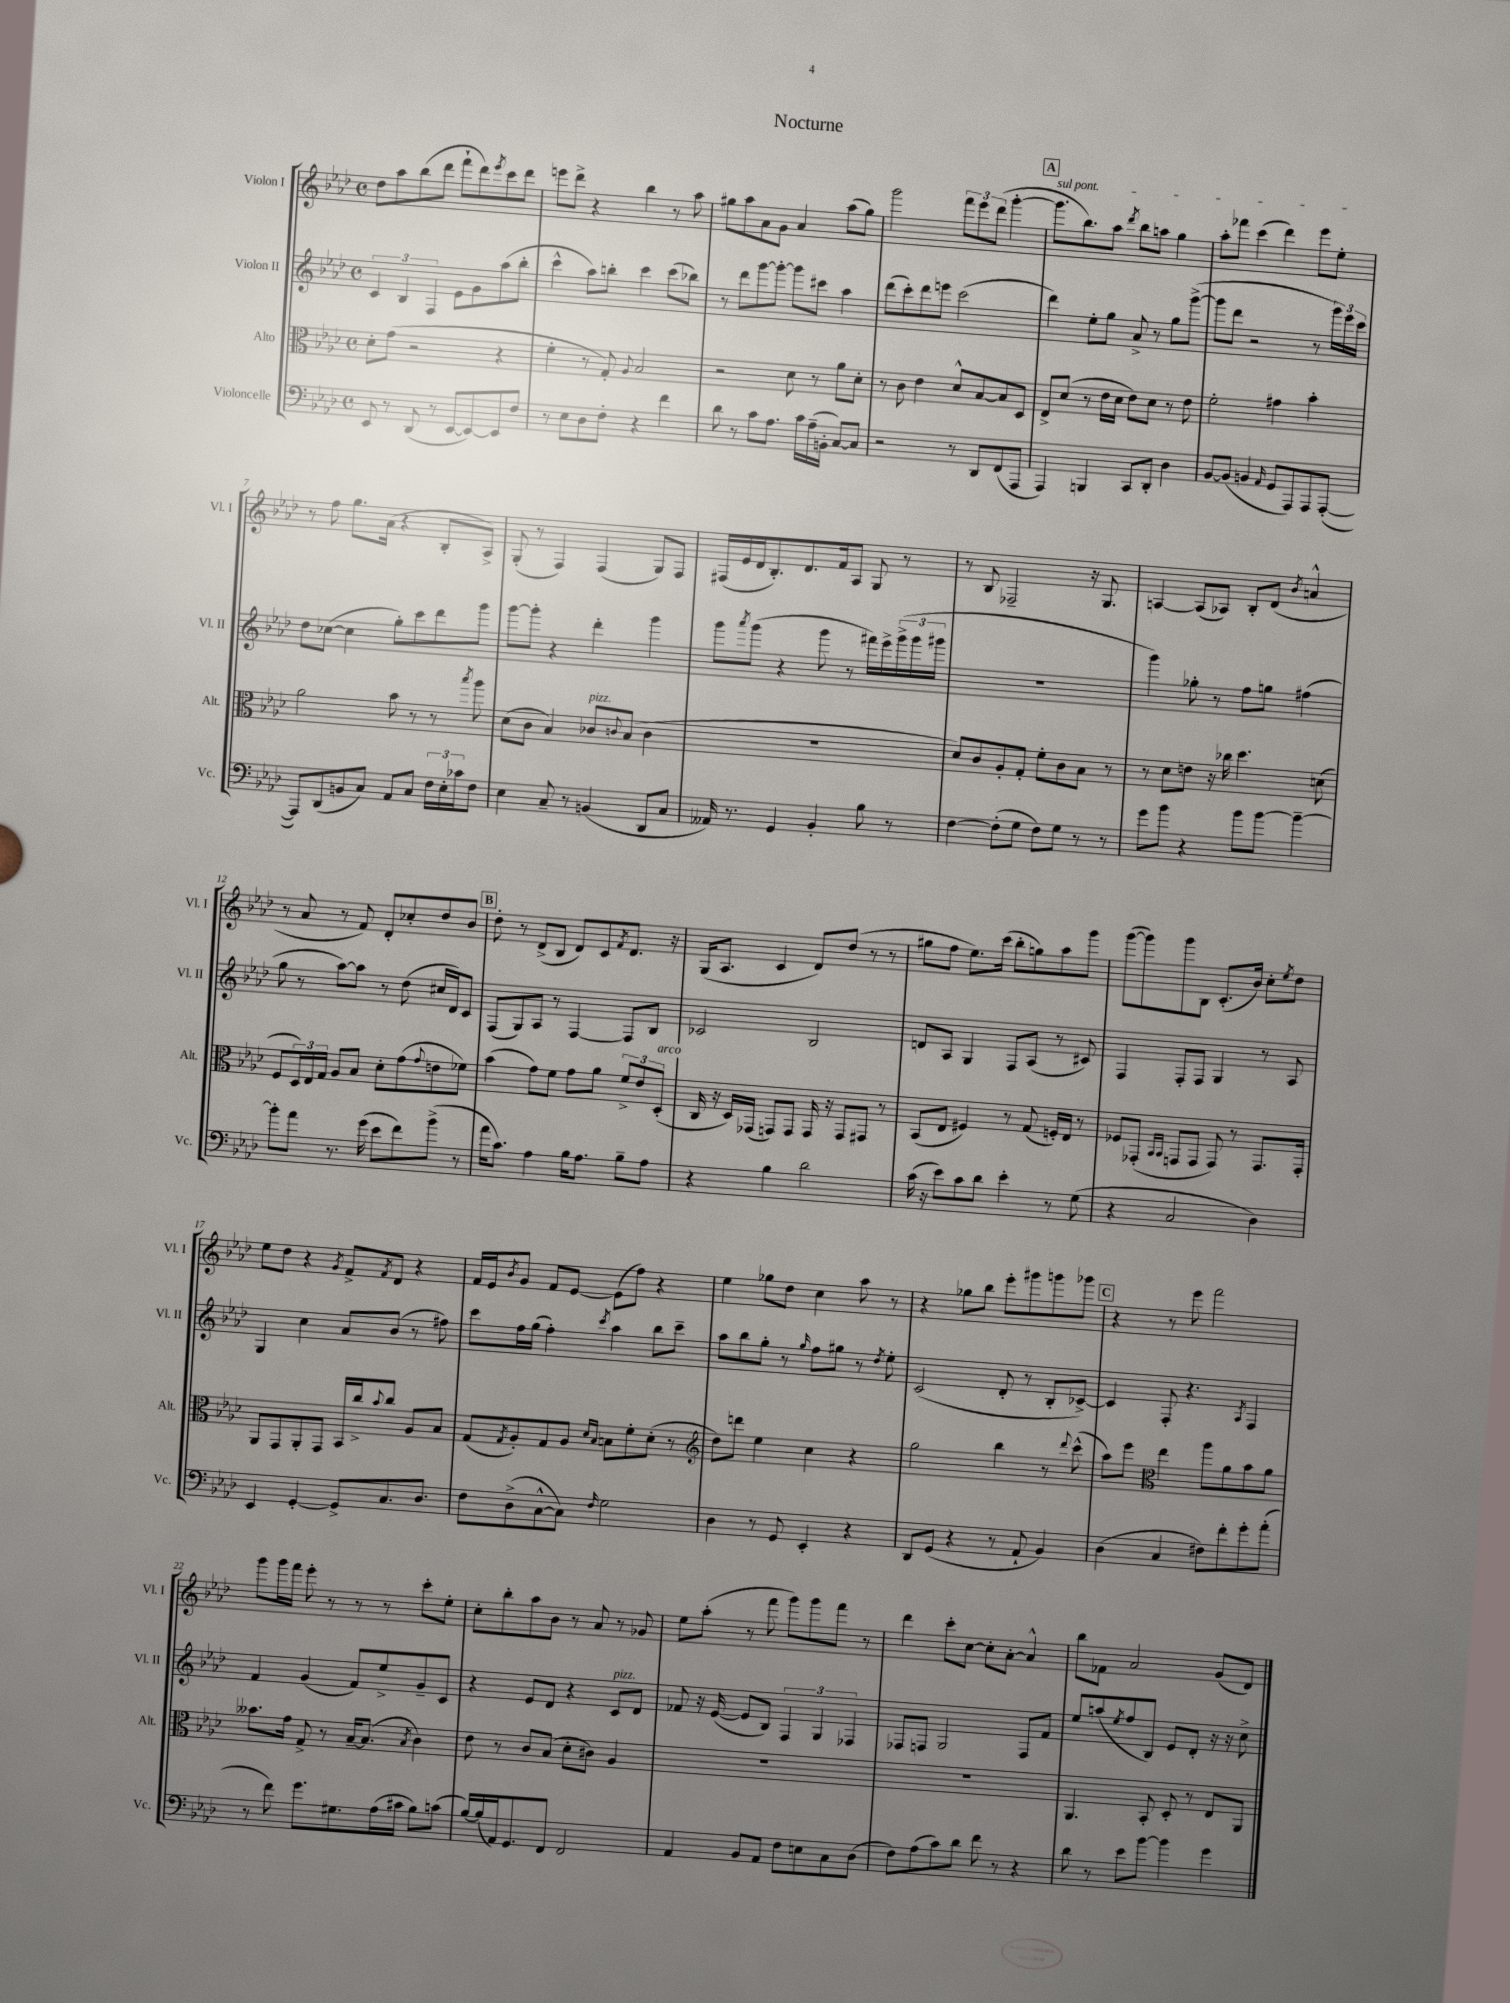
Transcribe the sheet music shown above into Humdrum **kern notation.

**kern	**kern	**kern	**kern
*staff4	*staff3	*staff2	*staff1
*clefF4	*clefC3	*clefG2	*clefG2
*k[b-e-a-d-]	*k[b-e-a-d-]	*k[b-e-a-d-]	*k[b-e-a-d-]
*M4/4	*M4/4	*M4/4	*M4/4
*met(c)	*met(c)	*met(c)	*met(c)
8EE-/	8d-'\L	6c/	8dd-\L
8r	(8g\J	.	8aa-\
.	.	6B-/	.
(8DD-/	2r	.	(8bb-\
.	.	6F/	.
8r	.	.	8ddd-\J
[8EE-/L	.	8e-\L	8fff`\L
8EE-/_)	.	8g\	8ddd-\)
.	.	.	8qeee-/
8EE-/]	4r	(8aa-\	8ccc\
8F/J	.	8bb-'\J	8ddd-\J
=	=	=	=
8r	4f'\	4ccc^^\	8eee\L
8E-\L	.	.	8ddd-^\J
8D-\	8r	8aa-\L)	4r
8F'\J	8G'/)	8bb'\J	.
.	8qqA-/	.	.
4r	2B-/	4ccc\	4bb-\
4f\	.	(8ccc\L	8r
.	.	8bb-\J)	8aa-\
=	=	=	=
8d-\	2r	8r	8gg#\L
8r	.	8ddd-\L	8aa-\
8c\L	.	[8ggg\	8a-\
8.A-\J	.	8ggg'\_J	8g\J
.	8d-\	8ggg\]L	4a-/
16c\LL	.	.	.
(16A-~\	8r	8ccc#\J	.
16BB'\JJ	.	.	.
[8C/L)	8a-\L	4aa-\	(8aa-\L
8C/]J	8d-'\J	.	8gg#\J)
=	=	=	=
2r	8r	(8ddd-\L	2ggg\
.	8c\	8ccc'\)	.
.	4e-\	8ddd-\	.
.	.	8eee\J	.
8r	8d-^^/L	(2ccc\	12fff\L
.	.	.	12eee-\
8DD-/L	[8B-/	.	.
.	.	.	(12ddd-\J
(8FF/	8B-/]	.	[4ggg'\
8AAA-/J	8D-/J	.	.
=	=	=	=
4AAA-/)	8E-^/L	4ddd-\)	8.ggg\]L
.	(8d-/J	.	.
.	.	.	8.bb-\)
4BBB/	8r	8ee-'\L	.
.	16e-\LL	8gg\J	8aa-\J
.	16d-\JJ	.	.
.	.	.	8qddd-/
8CC/L	8e-\L)	8a-^/	8bb-\L
8DD-'/J	8d-\J	8r	8aa\J
4D-\	8r	8gg\L	4gg\
.	8e-\	([8ggg^\J	.
=	=	=	=
[8BB-/L	2f'\	8ggg\]L	8aa-'\L
(8BB-/]J	.	8ddd-\J	8fff-\J
4BB/	.	2r	(4ccc\
16qqAA-/	.	.	.
8GG/L	4g#\	.	4ddd-\)
8AAA-/)	.	.	.
8AAA-/	4b-'\	8r	8eee-\L
([8AAA-'/J	.	24ggg\LL)	8ee-'\J
.	.	24eee-\	.
.	.	24ccc\JJ	.
=	=	=	=
8AAA-/]L)	2a-\	8dd-\L	8r
(8DD-/	.	([8cc-\J	8ff\
8BB/	.	4cc-\]	8.gg\L
8C/J)	.	.	.
.	.	.	(16a-\Jk
8AA-/L	8b-\	8gg'\L)	4r
8C/J	8r	8ccc\	.
24F\LL	8r	8ddd-\	8B-'/L
24E-'\	.	.	.
24c-\J	.	.	.
.	8qbb-/	.	.
8F\J	8aa-\	8ggg\J	8A-^/J)
=	=	=	=
4E-\	(8d-\L	[8ggg\L	(8G'/
.	8c\J	8ggg'\]J	8r
8C~/	4B-/)	4r	4F/)
8r	.	.	.
(4BB/	8c-/L	4ddd-'\	(4F/
.	8qqc/	.	.
.	(8B-/J	.	.
8DD-/L	4c\	4ggg\	8G/L)
8C/J	.	.	8F/J
=	=	=	=
16AA--/)	1r	8ggg\L	(16F#/LL
8.r	.	.	16e-/
.	.	8qaaa-/	.
.	.	(8ggg\J	16d-/J
.	.	.	8.B-'/)
4GG/	.	4r	.
.	.	.	8.d-/
4BB-'/	.	8ggg\	.
.	.	.	16f/k
.	.	8r	8A-/J
8B-\	.	16fff#\LL)	8G/
.	.	16eee-^\	.
8r	.	(24ggg^\	8r
.	.	24ggg\	.
.	.	24ggg#\JJ	.
=	=	=	=
[4F\	8d-/L)	1r	8r
.	8c/	.	8B-/
(8F'\]L	8A-'/	.	2F-~/
8G\J	8G'/J	.	.
8F\L)	8f'\L	.	.
8G\J	8c\	.	.
8r	8B-\J	.	16r
.	.	.	8.G/
8r	8r	.	.
=	=	=	=
8g\L	8r	4ggg\)	[4A/
8b-\J	8d-\L	.	.
4r	8e\J	8gg-'\	(8A/]L
.	16r	8r	8A-/J)
.	16cc-\	.	.
8b-\L	4.dd-\	8ff\L	8B-'/L
[8b-\J	.	8gg\J	(8d-/J
.	.	.	8qb-/
4b-~\_	.	(4ff#\	4a^^/
.	(8d\	.	.
=	=	=	=
8b-'\]L	8F/L	8gg\	8r
8a-\J	24D-/L)	8r	8a-/
.	24E-/	.	.
.	24G/JJ	.	.
8.r	8A-/L	[8aa-\L)	8r
.	8B-/J	8aa-\]J	8f/)
(16g\	.	.	.
8e-\L	8d-'\L	8r	8d-'/L
8f\)	(8g\	(8dd-\	8cc-'/
.	8qqg/	.	.
(8b-^\J	8e\	16cc#/LL	8dd-/
.	.	16d-/J)	.
8r	8f-\J)	8c/J	8b-/J
=	=	=	=
16a-\LK	(4b-\	(8F/L	8dd-'\
8.c\J)	.	.	.
.	.	8G/)	8r
4A-\	8g\L)	8A-/J	(8d-^/L
.	8f\J	8r	8B-/J
16B-\LK	8g\L	[4F/	8d-/L)
8.A-\J	.	.	.
.	8a-\J	.	8c/
.	.	.	8qf/
8B-~\L	12f^/L	8F/]L	8.d-/J
.	12e-/	.	.
8A-\J	.	8B-/J	.
.	(12D-'/J	.	.
.	.	.	16r
=	=	=	=
4r	16C/	2c-/	(16G/LK
.	16r	.	8.A-/J
.	16D-/LL)	.	.
.	(16GG-/JJ	.	.
4B-\	8GG/L)	.	4c/
.	8GG/J	.	.
2d-\	16GG/	2B-/	8d-/L)
.	16r	.	.
.	8GG/L	.	(8dd-/J
.	8GG#/J	.	8r
.	8r	.	8r
=	=	=	=
(16c\	(8BB-/L	8d/L	8gg#\L
16r	.	.	.
8e-\L)	8E-/J	8A-/J	8ff\J
8c\	4F#/)	4G/	8.ee-\L)
8d-\J	.	.	.
.	.	.	(16ccc\Jk
4e-'\	8r	8F/L	8bb-'\L
.	(8G/	(8A-/J	8gg\)
8r	16F'/LL)	8r	8aa-\
.	16E-/JJ	.	.
(8G\	8r	8c#/)	8ggg\J
=	=	=	=
4r	8F-/L	4F/	([8ggg\L
.	(8GG-'/J	.	8ggg\])
.	16qqBB-/LL	.	.
.	16qqBB-/JJ	.	.
2C/	8GG/L	8F'/L	8ggg\
.	8GG/J	8F/J	8B-\J
.	8GG/)	4G/	(8.c'/L
.	8r	.	.
.	.	.	16b-/Jk)
4D-\)	8.GG/L	8r	8cc'\L
.	.	.	8qee-/
.	.	8A-/	8dd-\J
.	16GG'/Jk	.	.
=	=	=	=
4EE-/	8AA-/L	4G/	8ee-\L
.	8GG/	.	8dd-\J
[4GG'/	8AA-'/	4cc\	4r
.	8GG/J	.	.
.	.	.	8qg/
8GG^/]L	16BB-/LL	8a-/L	8f^/L
.	16cc^/J	.	.
.	8qqb-/	.	8qf/
8.C/	8cc/J	(8b-/J	8d-/J
.	8A-/L	8r	4r
8.D-/J	.	.	.
.	8B-/J	8ff#\)	.
=	=	=	=
8F\L	(8G/L	8ccc\L	16f/LL
.	.	.	16e-/J
.	8qG/	.	8qb-/
(8D-^\	8A-'/)	16ff\L	8g/J
.	.	(16gg\JJ	.
[8C^^\	8G/	4ff'\)	8f/L
8C\]J)	8A-/J	.	[8e-/J
.	16qqd-/LL	.	.
16qqF/	16qqB-/JJ	8qccc/	.
2G\	8B\L	4aa-\	(8e-\]L
.	8f'\	.	8ff\J)
.	(8d-'\J	8bb-\L	4r
.	8r	8ccc~\J	.
=	=	=	=
*	*clefG2	*	*
4D-\	8dd-\L)	8aa-\L	4ee-\
.	8ddd\J	8bb-\	.
8r	4ee-\	8gg'\J	8gg-\L
8GG/	.	8r	8dd-\J
.	.	16qqgg/	.
4EE-'/	4cc\	8ff\L	4cc\
.	.	8gg#\J	.
4r	4r	8r	8aa-\
.	.	8qdd-/	.
.	.	8ee-'\	8r
=	=	=	=
8DD-/L	2gg\	(2c/	4r
(8GG/J	.	.	.
4r	.	.	8gg-\L
.	.	.	8bb-\J
8r	4bb-\	8d-'/	8eee-'\L
8AA-`/	.	8r	8ggg#\
4BB-/)	8r	8B-'/L	8ggg\
.	8qqddd-/	.	.
.	(8ccc^^\	[8c-^/J)	8ggg-\J
=	=	=	=
(4D-\	8aa-\L)	4c-/]	4r
.	8eee-\J	.	.
*	*clefC3	*	*
4C/	4ee-\	8F'/	8r
.	.	4.r	8eee-\
8F#\L)	8aa-\L	.	2fff\
8f'\	8a-\	.	.
.	.	8qA-/	.
8g'\	8b-\	4F/	.
(8a-'\J	8a-\J	.	.
=	=	=	=
8r	8.b--\L	4f/	8ggg\L
8f\)	.	.	16ggg\L
.	16g\Jk	.	16fff\JJ
8.g\L	8G^/	(4g/	8eee-'\
.	8r	.	8r
8.G#\	.	.	.
.	[16B-~/LK	8f/L)	8r
.	(8.B-/]J	.	.
(16A-\L	.	8ee-^/	8r
16c#\JJ	.	.	.
.	8qB-/	.	.
8B-\L)	4c\)	8g~/	8ccc'\L
(8c\J	.	8c/J	8ee-'\J
=	=	=	=
[16B-/LL)	8e-\	4r	8cc'\L
(16B-/]	.	.	.
16AA-/J)	8r	.	8bb-'\
8.GG/	.	.	.
.	8c/L	8e-/L	8aa-\
8FF/J	(8B-/J	8d-/J	8b-\J
2FF/	8d-'\L	4r	8r
.	8c#\J)	.	8a-/
.	4A-/	8c/L	8r
.	.	8d-/J	8g-/
=	=	=	=
4AA-/	1r	8f-/	8ee-\L
.	.	16r	(8aa-'\J
.	.	([16e-/	.
8BB-/L	.	8e-/]L	8r
8AA-/J	.	8B-/J)	8fff\
8F\L	.	6F/	8ggg\L)
8E\	.	.	8ggg\
.	.	6G/	.
8C\	.	.	8fff\J
.	.	6F-/	.
(8D-\J	.	.	8r
=	=	=	=
8F\L)	1r	8F-/L	4ddd-\
(8A-\	.	8F/J	.
8c\)	.	2G/	8ccc'\L
8d-\J	.	.	[8cc\J
8f\	.	.	8cc'\]L
8r	.	.	[8a-'\J
4r	.	8F/L	4a-^^/]
.	.	8f/J	.
=	=	=	=
8d-\	4.AA-/	8ee-/L	8bb-\L
8r	.	(8aa/	8f-\J
.	.	8qee-/	.
8e-\L	.	8ff/	2a-/
[8b-\J	8BB-'/	8B-/J)	.
4b-\]	8D-'/	8e-/L	.
.	8r	8d-'/J	.
4g\	8E-/L	16r	(8g/L
.	.	16r	.
.	8AA-/J	8cc^\	8d-/J)
==	==	==	==
*-	*-	*-	*-
